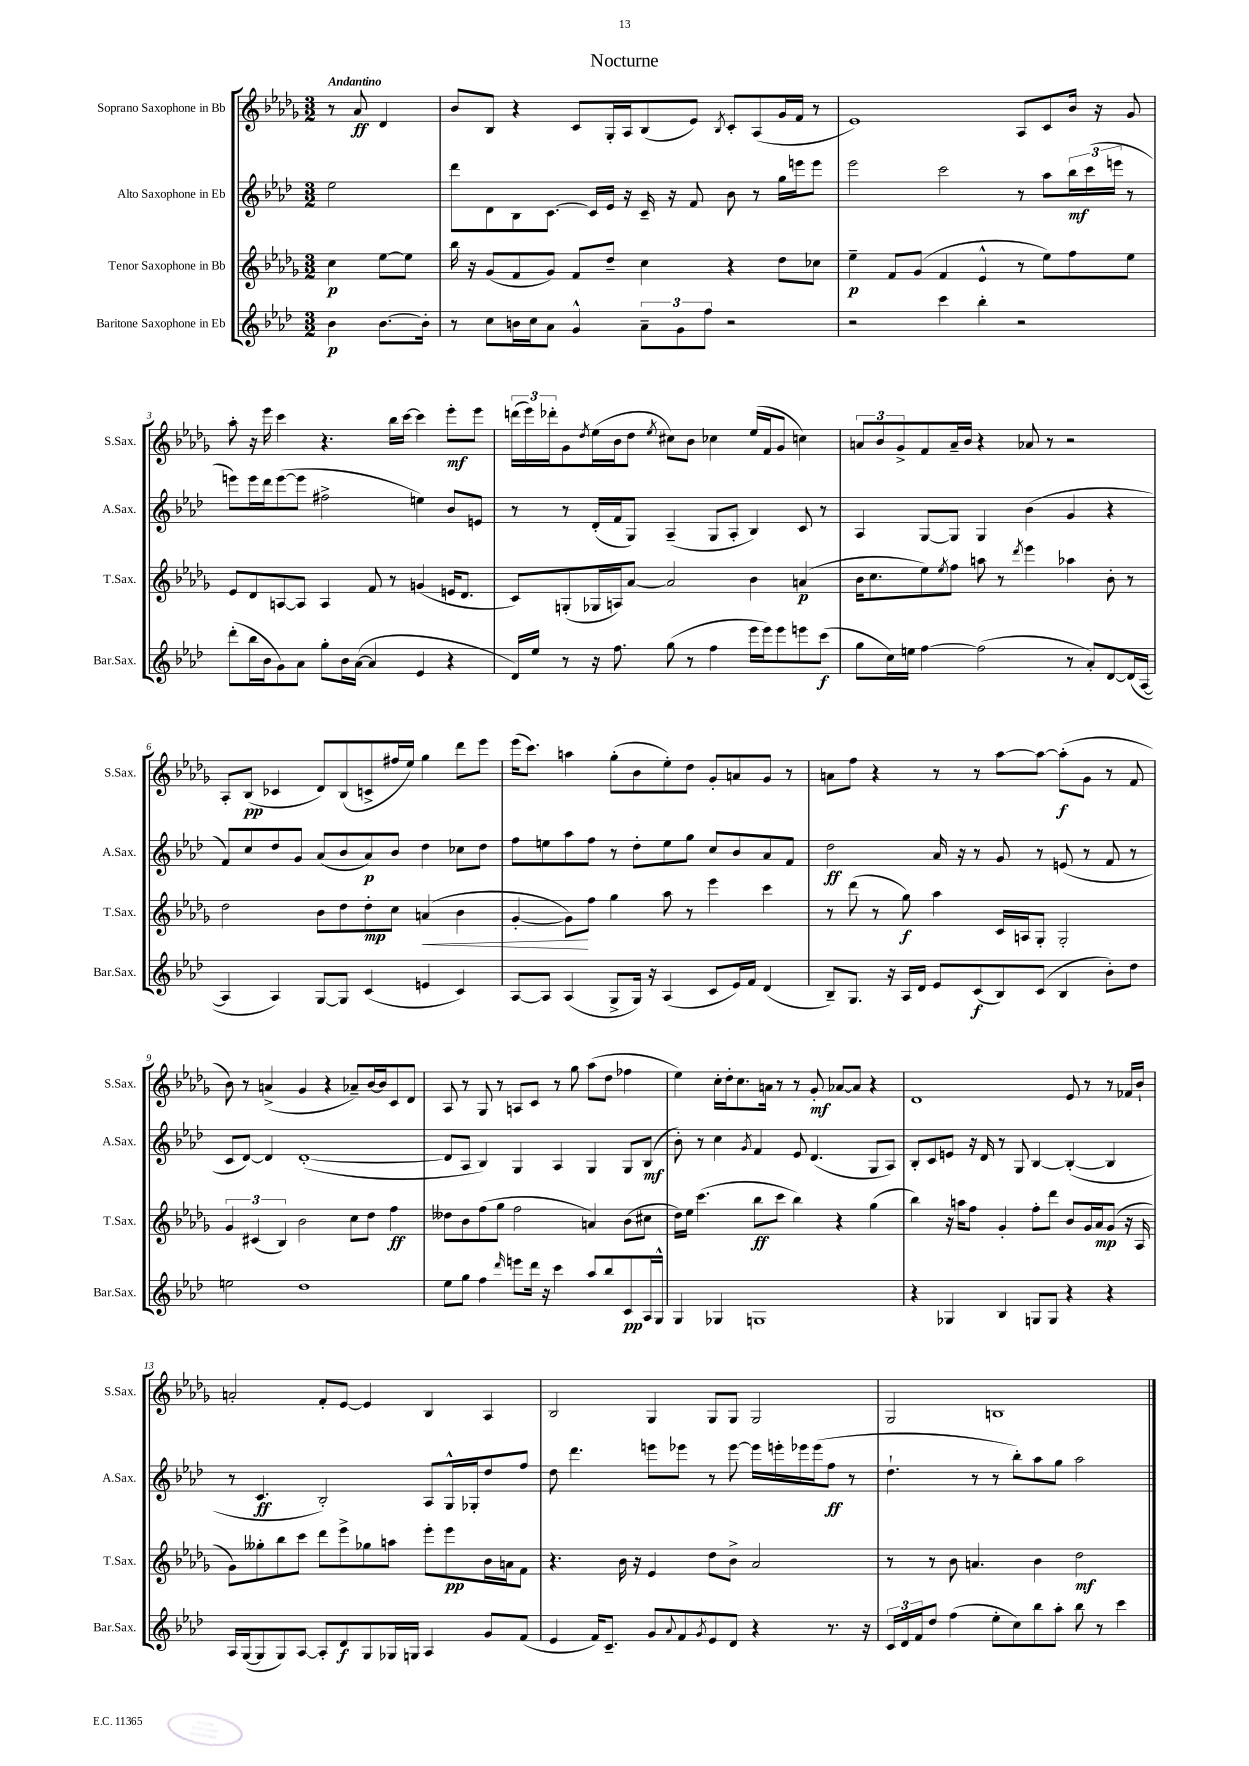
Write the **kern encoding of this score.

**kern	**dynam	**kern	**dynam	**kern	**dynam	**kern	**dynam
*part4	*part4	*part3	*part3	*part2	*part2	*part1	*part1
*staff4	*staff4	*staff3	*staff3	*staff2	*staff2	*staff1	*staff1
*I"Baritone Saxophone in Eb	*	*I"Tenor Saxophone in Bb	*	*I"Alto Saxophone in Eb	*	*I"Soprano Saxophone in Bb	*
*I'Bar.Sax.	*	*I'T.Sax.	*	*I'A.Sax.	*	*I'S.Sax.	*
*clefG2	*	*clefG2	*	*clefG2	*	*clefG2	*
*k[b-e-a-d-]	*	*k[b-e-a-d-g-]	*	*k[b-e-a-d-]	*	*k[b-e-a-d-g-]	*
*M3/2	*	*M3/2	*	*M3/2	*	*M3/2	*
=	=	=	=	=	=	=	=
!	!	!	!	!	!	!LO:TX:a:B:t=Andantino	!
4b-\	p	4cc\	p	2ee-\	.	8r	.
.	.	.	.	.	.	8a-/	ff
[8.b-\L	.	[8ee-\L	.	.	.	4d-/	.
.	.	8ee-\J]	.	.	.	.	.
16b-'\Jk]	.	.	.	.	.	.	.
=1	=1	=1	=1	=1	=1	=1	=1
8r	.	16bb-\	.	8ddd-\L	.	8b-/L	.
.	.	16r	.	.	.	.	.
8cc\L	.	(8g-/L	.	8d-\	.	8B-/J	.
16bn\L	.	8f/	.	8B-\	.	4r	.
16cc\J	.	.	.	.	.	.	.
8a-\J	.	8g-/J)	.	[8.c\J	.	.	.
4g^^/	.	8f/L	.	.	.	8c/L	.
.	.	.	.	16c/LL]	.	.	.
.	.	8dd-~/J	.	16e-/JJ	.	16G-'/L	.
.	.	.	.	16r	.	16A-/J	.
12a-~\L	.	4cc\	.	16c~/	.	(8B-/	.
.	.	.	.	16r	.	.	.
12g\	.	.	.	.	.	.	.
.	.	.	.	8f/	.	8e-/J)	.
12ff\J	.	.	.	.	.	.	.
.	.	.	.	.	.	8qB-/	.
2r	.	4r	.	8b-\	.	8c'/L	.
.	.	.	.	8r	.	(8A-/	.
.	.	8dd-\L	.	16gg\LL	.	16g-/L	.
.	.	.	.	16eeen\J	.	16f/JJ	.
.	.	8cc-X\J	.	8eee\J	.	8r	.
=2	=2	=2	=2	=2	=2	=2	=2
2r	.	4ee-~\	p	2eee-\	.	1e-)	.
.	.	8f/L	.	.	.	.	.
.	.	(8g-/J	.	.	.	.	.
4ccc\	.	4f/	.	2ccc\	.	.	.
4bb-'\	.	4e-^^/	.	.	.	.	.
2r	.	8r	.	8r	.	8A-/L	.
.	.	8ee-\L)	.	8aa-\L	.	8c/	.
.	.	8ff\	.	24bb-\L	mf	16b-/Jk	.
.	.	.	.	(24ccc\	.	.	.
.	.	.	.	.	.	16r	.
.	.	.	.	24eeen\JJ	.	.	.
.	.	8ee-\J	.	8r	.	8g-/	.
!!LO:LB:g=z
=3	=3	=3	=3	=3	=3	=3	=3
(8ddd-'\L	.	8e-/L	.	8eeen\L)	.	8aa-'\	.
16bb-\L	.	8d-/	.	16eee\L	.	16r	.
16b-\J	.	.	.	16ddd-\J	.	16eee-\	.
8g\)	.	[8An/	.	([8eee\	.	4ccc\	.
8a-\J	.	8A/J]	.	8eee\J]	.	.	.
8gg'\L	.	4A/	.	2ff#X^\	.	4.r	.
16b-\L	.	.	.	.	.	.	.
([16a-\JJ	.	.	.	.	.	.	.
4a-/]	.	8f/	.	.	.	.	.
.	.	8r	.	.	.	16bb-\LL	.
.	.	.	.	.	.	[16ccc\JJ	.
4e-/	.	(4gn/	.	4een\)	.	4ccc\]	.
4r	.	16en/KL	.	8b-/L	.	8eee-'\L	mf
.	.	8.d-/J	.	.	.	.	.
.	.	.	.	8en/J	.	8eee-\J	.
=4	=4	=4	=4	=4	=4	=4	=4
16d-/LL)	.	8c/L)	.	8r	.	(24dddn\LL	.
.	.	.	.	.	.	24eee-\)	.
16ee-/JJ	.	.	.	.	.	.	.
.	.	.	.	.	.	24ddd-X'\J	.
8r	.	(8Gn'/	.	8r	.	8g-\	.
.	.	.	.	.	.	8qdd-/	.
16r	.	16G-X/L	.	(16d-'/LL	.	(16ee-\L	.
8.ff\	.	16An/J)	.	16f/J	.	16b-\J	.
.	.	[8a-/J	.	8G/J)	.	8dd-\J	.
.	.	.	.	.	.	8qee-/	.
(8gg\	.	2a-/]	.	(4A-~/	.	8cc#X\L)	.
8r	.	.	.	.	.	8b-\J	.
4ff\	.	.	.	8G/L	.	4cc-X\	.
.	.	.	.	8A-'/J	.	.	.
16eee-\LL	.	4b-\	.	4B-/)	.	(16ee-/LL	.
16eee-\J)	.	.	.	.	.	16f/J	.
8eee-\	.	.	.	.	.	8g-/J	.
8eeen\	.	(4an/	p	8c/	.	4ccn\)	.
(8ccc\J	f	.	.	8r	.	.	.
=5	=5	=5	=5	=5	=5	=5	=5
8gg\L	.	16b-\KL	.	4A-/	.	12an/L	.
.	.	8.cc\	.	.	.	.	.
.	.	.	.	.	.	12b-/	.
16cc\L)	.	.	.	.	.	.	.
.	.	.	.	.	.	12g-^/	.
16een\JJ	.	.	.	.	.	.	.
[4ff\	.	8ee-\)	.	[8G/L	.	8f/	.
.	.	8qee-/	.	.	.	.	.
.	.	8ff\J	.	8G/J]	.	16a~/L	.
.	.	.	.	.	.	16b-/JJ	.
(2ff\]	.	8aan\	.	4G/	.	4r	.
.	.	8r	.	.	.	.	.
.	.	8qddd-/	.	.	.	.	.
.	.	4eee-\	.	(4b-\	.	8a-X/	.
.	.	.	.	.	.	8r	.
8r	.	4aa-X\	.	4g/	.	2r	.
8a-'/L)	.	.	.	.	.	.	.
[8d-/	.	8b-'\	.	4r	.	.	.
(16d-/L]	.	8r	.	.	.	.	.
[16A-/JJ	.	.	.	.	.	.	.
!!LO:LB:g=z
=6	=6	=6	=6	=6	=6	=6	=6
4A-/]	.	2dd-\	.	8f/L)	.	8A-'/L	.
.	.	.	.	8cc/	.	(8B-/J	pp
4A-/)	.	.	.	8dd-/	.	4c-X/	.
.	.	.	.	8g/J	.	.	.
[8G/L	.	8b-\L	.	(8a-/L	.	8d-/L)	.
8G/J]	.	8dd-\	.	8b-/	.	(8B-/	.
(4c/	.	8dd-'\	mp	8a-/)	p	8cn^/	.
.	.	8cc\J	.	8b-/J	.	16ff#X/L	.
.	.	.	.	.	.	16ee-/JJ)	.
!	!	!	!LO:HP:b	!	!	!	!
4en/	.	(4an/	<	4dd-\	.	4gg-\	.
4c/)	.	4b-\	.	8cc-X\L	.	8ddd-\L	.
.	.	.	.	8dd-\J	.	8eee-\J	.
=7	=7	=7	=7	=7	=7	=7	=7
[8A-/L	.	[4g-'/	.	8ff\L	.	(16eee-\KL	.
.	.	.	.	.	.	8.ccc\J)	.
8A-/J]	.	.	.	8een\	.	.	.
(4A-/	.	8g-\L])	.	8aa-\	.	4aan\	.
.	.	8ff\J	[	8ff\J	.	.	.
8G^/L	.	4gg-\	.	8r	.	(8gg-'\L	.
16G/Jk)	.	.	.	8dd-'\L	.	8b-\	.
16r	.	.	.	.	.	.	.
(4A-/	.	8aa-\	.	8ee\	.	8ee-'\)	.
.	.	8r	.	8gg\J	.	8dd-\J	.
8c/L	.	4eee-\	.	8cc/L	.	8g-'/L	.
16e-/L)	.	.	.	8b-/	.	8an/	.
16f/JJ	.	.	.	.	.	.	.
(4d-/	.	4ccc\	.	8a-/	.	8g-/J	.
.	.	.	.	8f/J	.	8r	.
=8	=8	=8	=8	=8	=8	=8	=8
8B-~/L)	.	8r	.	2dd-\	ff	8an\L	.
8.G/J	.	(8ddd-\	.	.	.	8ff\J	.
.	.	8r	.	.	.	4r	.
16r	.	.	.	.	.	.	.
16A-/LL	.	8gg-\)	f	.	.	.	.
16d-/JJ	.	.	.	.	.	.	.
8e-/L	.	4aa-\	.	16a-/	.	8r	.
.	.	.	.	16r	.	.	.
(8c/	f	.	.	8r	.	8r	.
8B-/)	.	16c/LL	.	8g/	.	[8aa-\L	.
.	.	16An/J	.	.	.	.	.
(8c/J	.	8G-'/J	.	8r	.	8aa-\J_	.
4B-/	.	2G-'/	.	(8en/	.	(8aa-'\L]	f
.	.	.	.	8r	.	8g-\J	.
8b-'\L)	.	.	.	8f/	.	8r	.
8dd-\J	.	.	.	8r	.	8f/	.
!!LO:LB:g=z
=9	=9	=9	=9	=9	=9	=9	=9
2een\	.	6g-/	.	8c/L	.	8b-\)	.
.	.	.	.	[8d-/J)	.	8r	.
.	.	(6c#X/	.	.	.	.	.
.	.	.	.	4d-/]	.	(4an^/	.
.	.	6B-/)	.	.	.	.	.
1dd-	.	2b-\	.	([1d-'	.	4g-/	.
.	.	.	.	.	.	4r	.
.	.	8cc\L	.	.	.	8a-X~/L)	.
.	.	8dd-\J	.	.	.	[16b-/L	.
.	.	.	.	.	.	16b-/J]	.
.	.	4ff\	ff	.	.	8c/	.
.	.	.	.	.	.	8d-/J	.
=10	=10	=10	=10	=10	=10	=10	=10
8ee-\L	.	8dd--X\L	.	8d-/L]	.	8A-/	.
8gg\J	.	8b-\	.	8A-/J	.	8r	.
4ff\	.	(8ff\	.	4B-/)	.	8G-/	.
.	.	8gg-\J	.	.	.	8r	.
16qqddd-/	.	.	.	.	.	.	.
8eeen\L	.	2ff\	.	4G/	.	8An/L	.
16ddd-\Jk	.	.	.	.	.	8c/J	.
16r	.	.	.	.	.	.	.
4ccc\	.	.	.	4A-/	.	8r	.
.	.	.	.	.	.	8gg-\	.
8aa-/L	.	4an/)	.	4G/	.	(8aa-\L	.
8bb-/	.	.	.	.	.	8dd-\J	.
8c/	pp	(8b-\L	.	8G/L	.	4ff-X\	.
16A-/L	.	8cc#X\J	.	(8B-/J	mf	.	.
16G^^/JJ	.	.	.	.	.	.	.
=11	=11	=11	=11	=11	=11	=11	=11
4G/	.	16dd-\LL)	.	8b-'\)	.	4ee-\)	.
.	.	16ee-\JJ	.	.	.	.	.
.	.	(4.ccc\	.	8r	.	.	.
4G-X/	.	.	.	4cc\	.	16cc'\LL	.
.	.	.	.	.	.	16dd-'\J	.
.	.	.	.	.	.	8.cc\	.
.	.	.	.	8qg/	.	.	.
1Gn	.	8bb-\L	ff	4f/	.	.	.
.	.	.	.	.	.	16an\Jk	.
.	.	8ccc\J	.	.	.	8r	.
.	.	4bb-\)	.	8e-/	.	8r	.
.	.	.	.	(4.d-/	.	8g-'/	mf
.	.	4r	.	.	.	[8a-X/L	.
.	.	.	.	.	.	8a-/J]	.
.	.	(4gg-\	.	8G/L	.	4r	.
.	.	.	.	8A-/J)	.	.	.
=12	=12	=12	=12	=12	=12	=12	=12
4r	.	4bb-\)	.	8B-'/L	.	1d-	.
.	.	.	.	8c/	.	.	.
4G-X/	.	16r	.	8en/J	.	.	.
.	.	16aan\KL	.	.	.	.	.
.	.	8ff\J	.	16r	.	.	.
.	.	.	.	16d-/	.	.	.
4B-/	.	4g-'/	.	8r	.	.	.
.	.	.	.	8G/	.	.	.
8Gn/L	.	8ff'\L	.	[4B-/	.	.	.
8G/J	.	8ddd-\J	.	.	.	.	.
4r	.	8b-/L	.	(4B-'/_	.	8e-/	.
.	.	16g-/L	.	.	.	8r	.
.	.	16a-/J	mp	.	.	.	.
4r	.	(8g-/J	.	4B-/]	.	8r	.
.	.	16r	.	.	.	16f-X/LL	.
.	.	16A-/	.	.	.	16b-`/JJ	.
!!LO:LB:g=z
=13	=13	=13	=13	=13	=13	=13	=13
16A-/LL	.	8g-\L)	.	8r	.	2an'/	.
([16G/J	.	.	.	.	.	.	.
8G/]	.	8gg--X'\	.	4.c/	ff	.	.
8G/)	.	8bb-\	.	.	.	.	.
[8A-/J	.	8ccc\J	.	.	.	.	.
8A-'/L]	.	8ddd-\L	.	2B-'/)	.	8f'/L	.
8d-/	f	8eee-^\	.	.	.	[8e-/J	.
8G/	.	8gg-X\	.	.	.	4e-/]	.
16G-X/L	.	8aan\J	.	.	.	.	.
16Gn/JJ	.	.	.	.	.	.	.
4A-/	.	8eee-'\L	.	8A-/L	.	4B-/	.
.	.	8eee-\	pp	16G^^/L	.	.	.
.	.	.	.	16G-X'/J	.	.	.
8g/L	.	16b-\L	.	8dd-/	.	4A-/	.
.	.	16an\J	.	.	.	.	.
(8f/J	.	8f\J	.	8ff/J	.	.	.
=14	=14	=14	=14	=14	=14	=14	=14
4e-/	.	4.r	.	8dd-\	.	2B-/	.
.	.	.	.	4.ddd-\	.	.	.
16f/KL)	.	.	.	.	.	.	.
8.c~/J	.	.	.	.	.	.	.
.	.	16b-\	.	.	.	.	.
.	.	16r	.	.	.	.	.
8g/L	.	4e-/	.	8eeen\L	.	4G-/	.
8qqa-/	.	.	.	.	.	.	.
8f/	.	.	.	8eee-X\J	.	.	.
8qg/	.	.	.	.	.	.	.
8e-/	.	8dd-\L	.	8r	.	8G-/L	.
8d-/J	.	8b-^\J	.	[8eee-\	.	8G-/J	.
4r	.	2a-/	.	16eee-\LL]	.	2G-/	.
.	.	.	.	16eeen'\	.	.	.
.	.	.	.	16eee-X\	.	.	.
.	.	.	.	(16eee-\J	.	.	.
8.r	.	.	.	8ff\J	ff	.	.
.	.	.	.	8r	.	.	.
16r	.	.	.	.	.	.	.
=15	=15	=15	=15	=15	=15	=15	=15
24c/LL	.	8r	.	4.dd-`\	.	2G-/	.
24d-/	.	.	.	.	.	.	.
24f/J	.	.	.	.	.	.	.
8dd-/J	.	8r	.	.	.	.	.
(4ff\	.	8b-\	.	.	.	.	.
.	.	4.an/	.	8r	.	.	.
8ee-'\L	.	.	.	8r	.	1Bn	.
8cc\)	.	.	.	8bb-'\L)	.	.	.
8bb-\	.	4b-\	.	8aa-\	.	.	.
8aa-'\J	.	.	.	8gg\J	.	.	.
8bb-\	.	2dd-\	mf	2aa-\	.	.	.
8r	.	.	.	.	.	.	.
4ccc\	.	.	.	.	.	.	.
==	==	==	==	==	==	==	==
*-	*-	*-	*-	*-	*-	*-	*-
